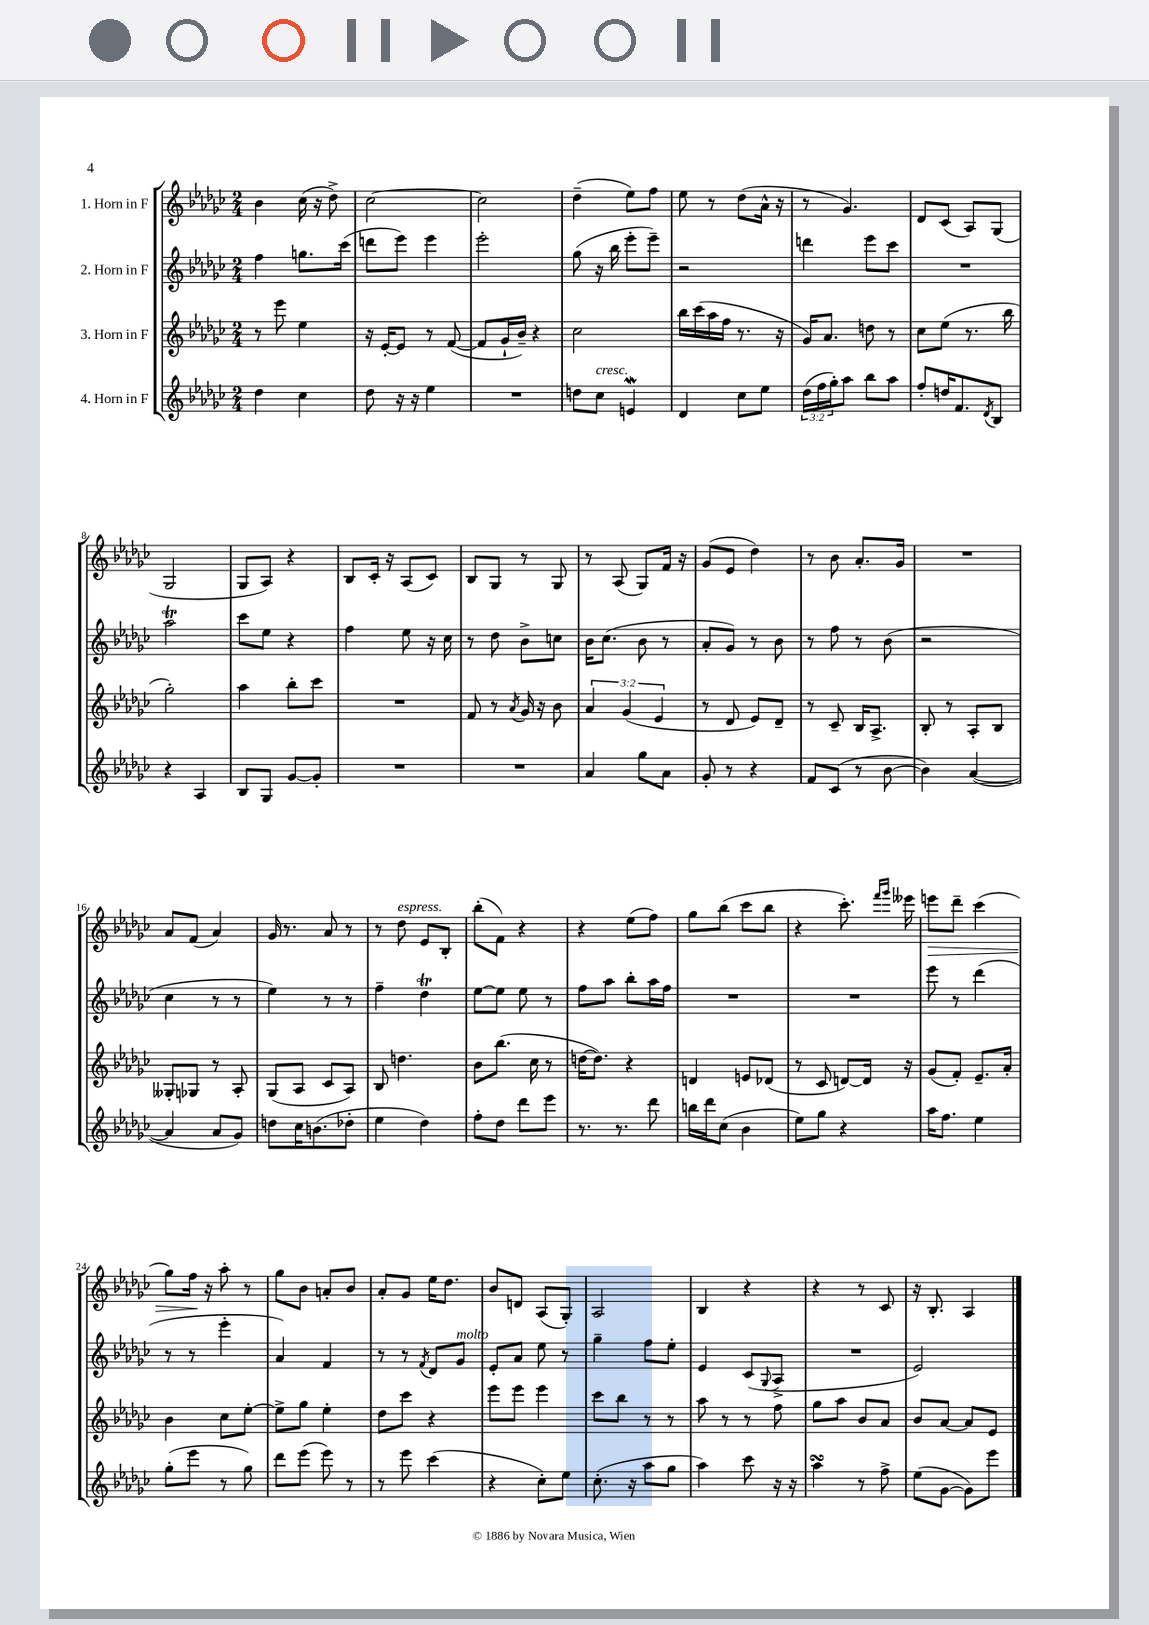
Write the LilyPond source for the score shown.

<<
\new StaffGroup <<
\new Staff = "s0" \with { instrumentName = "1. Horn in F" } {
    \clef treble \key ges \major \numericTimeSignature \time 2/4
    bes'4 ces''16( r16 des''8->) |
    ces''2~ |
    ces''2 |
    des''4--( ees''8) f''8 |
    ees''8 r8 des''8( aes'16-^ r16 |
    r8 ges'4.) |
    des'8 ces'8( aes8) ges8( |
    ges2 |
    ges8 aes8) r4 |
    bes8 ces'16-. r16 aes8( ces'8) |
    bes8 ges8 r8 ges8 |
    r8 aes8( ges8) f'16 r16 |
    ges'8( ees'8 des''4) |
    r8 bes'8 aes'8.-. ges'16 |
    R2 |
    aes'8 f'8( aes'4) |
    ges'16 r8. aes'8 r8 |
    r8 des''8^\markup { \italic "espress." } ees'8 bes8-. |
    bes''8-.( f'8) r4 |
    r4 ees''8( f''8) |
    ges''8 bes''8( ces'''8 bes''8 |
    r4 ces'''8.-.) \grace { f'''16 ges'''16 } eeses'''16 |
    e'''8\> des'''8-- ces'''4( |
    ges''8) f''16\! r16 aes''8-. r8 |
    ges''8 bes'8 a'8-. bes'8 |
    aes'8-. ges'8 ees''16 des''8. |
    bes'8 d'8 aes8( ges8-.) |
    aes2 |
    bes4 r4 |
    r4 r8 ces'8 |
    r16 bes8.-. aes4 \bar "|." |
}
\new Staff = "s1" \with { instrumentName = "2. Horn in F" } {
    \clef treble \key ges \major \numericTimeSignature \time 2/4
    f''4 g''8. ces'''16( |
    d'''8 ees'''8) ees'''4 |
    ees'''2-. |
    ges''8( r16 bes''16 ees'''8-. ees'''8--) |
    r2 |
    d'''4 ees'''8 ces'''8 |
    R2 |
    aes''2\trill |
    ces'''8 ees''8 r4 |
    f''4 ees''8 r16 ces''16 |
    r8 des''8 bes'8-> c''8 |
    bes'16 ces''8.( bes'8 r8 |
    aes'8-. ges'8) r8 bes'8 |
    r8 f''8 r8 bes'8( |
    r2 |
    ces''4 r8 r8 |
    ees''4) r8 r8 |
    f''4-- des''4\trill |
    ees''8~ ees''8 ees''8 r8 |
    f''8 aes''8 bes''8-. aes''16 f''16 |
    R2 |
    R2 |
    ees'''8 r8 des'''4( |
    r8 r8 ees'''4-. |
    aes'4) f'4 |
    r8 r8 \acciaccatura { f'8 } des'8 ges'8^\markup { \italic "molto" } |
    ees'8-. aes'8 ees''8 r8 |
    ges''4-- f''8 ees''8-. |
    ees'4 ces'8( \appoggiatura { ges8 } aes8-> |
    R2 |
    ees'2) \bar "|." |
}
\new Staff = "s2" \with { instrumentName = "3. Horn in F" } {
    \clef treble \key ges \major \numericTimeSignature \time 2/4 \override Staff.TupletNumber.text = #tuplet-number::calc-fraction-text
    r8 ees'''8 ees''4 |
    r16 ees'16~-. ees'8 r8 f'8~( |
    f'8 ges'16-! bes'16--) r4 |
    ces''2 |
    bes''16 ces'''16( aes''16 f''16 r8. r16 |
    ges'16) aes'8. d''8 r8 |
    ces''8 ees''8( r8. bes''16 |
    ges''2-.) |
    aes''4 bes''8-. ces'''8 |
    R2 |
    f'8 r8 \acciaccatura { aes'8 } ges'16 r16 bes'8 |
    \tuplet 3/2 { aes'4 ges'4( ees'4 } |
    r8 des'8 ees'8) des'8-- |
    r8 ces'8-- bes16 aes8.-> |
    bes8-. r8 aes8-. bes8 |
    geses8-. ges8 r8 aes8-. |
    ges8( aes8 ces'8 aes8) |
    bes8 d''4. |
    bes'8 bes''8.( ces''16 r8 |
    d''16~ d''8.) r4 |
    d'4 e'8 des'8( |
    r8 ces'8 d'8~) d'16 r16 |
    ges'8( f'8-.) ees'8.-- aes'16-. |
    bes'4 ces''8 ees''8~-. |
    ees''8-> ges''8 ees''4-. |
    des''8 ces'''8 r4 |
    ees'''8 ees'''8 ees'''4 |
    ces'''8 bes''8 r8 r8 |
    aes''8 r8 r8 f''8 |
    ges''8 aes''8 bes'8 aes'8 |
    bes'8 aes'8~ aes'8 ees'8 \bar "|." |
}
\new Staff = "s3" \with { instrumentName = "4. Horn in F" } {
    \clef treble \key ges \major \numericTimeSignature \time 2/4 \override Staff.TupletNumber.text = #tuplet-number::calc-fraction-text
    des''4 ces''4 |
    des''8 r16 r16 ees''4 |
    R2 |
    d''8 ces''8^\markup { \italic "cresc." } e'4\mordent |
    des'4 ces''8 ees''8 |
    \tuplet 3/2 { des''16( f''16 ges''16-.) } aes''8 bes''8 aes''8 |
    f''8-. d''16 f'8. \acciaccatura { des'8 } bes8 |
    r4 aes4 |
    bes8 ges8 ges'8~ ges'8-. |
    R2 |
    R2 |
    aes'4 ges''8 aes'8 |
    ges'8-. r8 r4 |
    f'8 ces'8( r8 bes'8~ |
    bes'4) aes'4~( |
    aes'4 aes'8 ges'8) |
    d''8 ces''16 b'8.( des''8-. |
    ees''4 des''4) |
    f''8-. des''8 des'''8 ees'''8 |
    r8. r8. des'''8 |
    b''16 des'''16 ces''8( bes'4 |
    ees''8) ges''8 r4 |
    aes''16 f''8. ees''4 |
    ges''8-.( ees'''8 r8 ges''8) |
    des'''8 ees'''8( ees'''8) r8 |
    r8 ees'''8 ces'''4( |
    r4 ces''8-.) ees''8 |
    ces''8.-.( r16 aes''8 ges''8 |
    aes''4) ces'''8 r16 r16 |
    aes''4\turn r8 f''8-> |
    ees''8( ges'8~ ges'8) ees'''8 \bar "|." |
}
>>
>>
